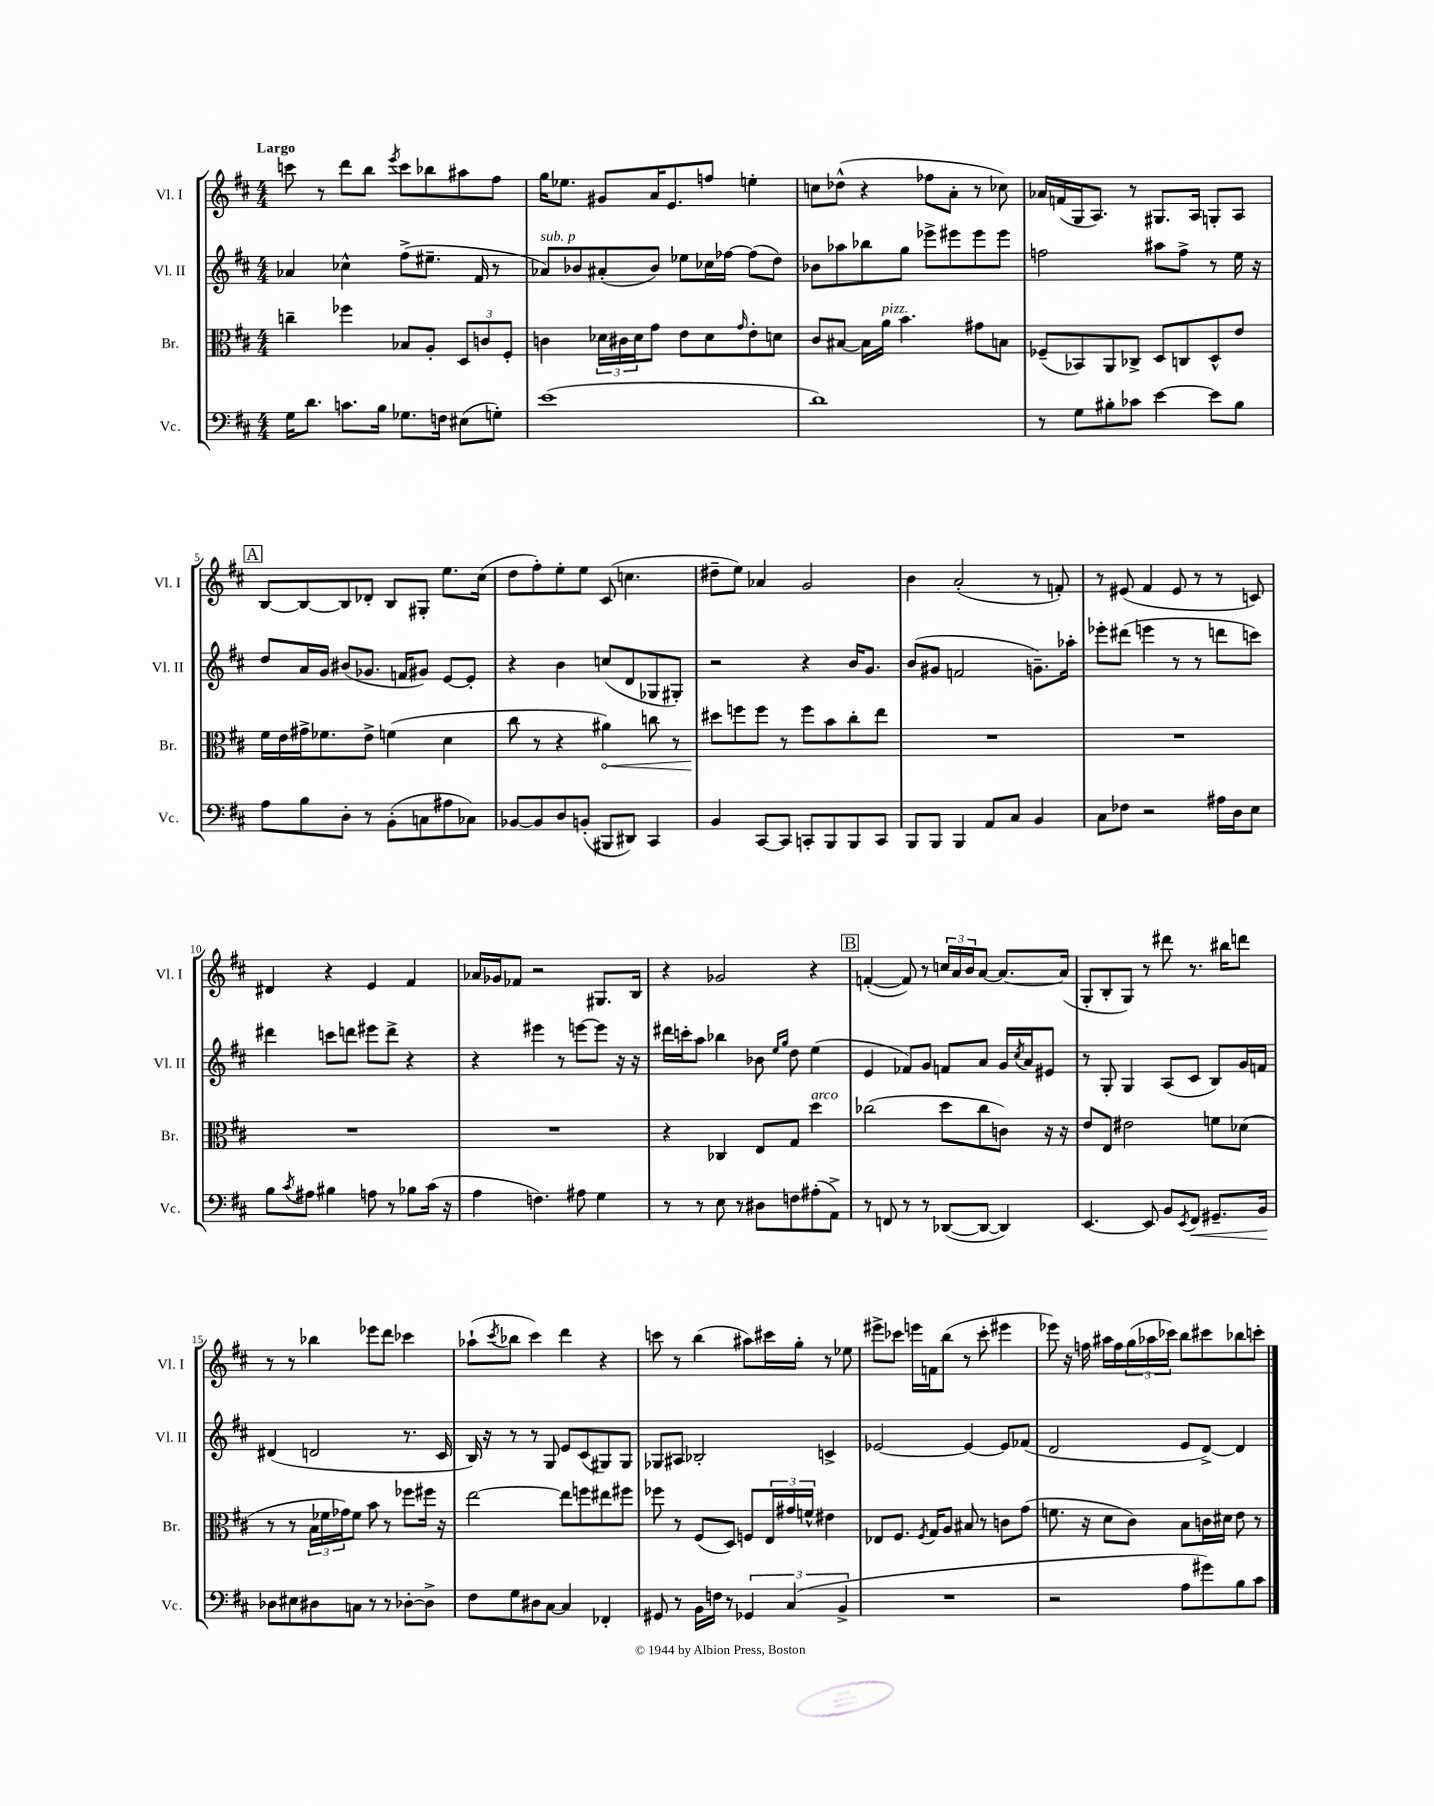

**kern	**kern	**kern	**kern
*staff4	*staff3	*staff2	*staff1
*clefF4	*clefC3	*clefG2	*clefG2
*k[f#c#]	*k[f#c#]	*k[f#c#]	*k[f#c#]
*M4/4	*M4/4	*M4/4	*M4/4
16G	4cc~	4a-	8ccc
8.d	.	.	.
.	.	.	8r
8.c	4ff-	4cc-^^	8ddd
.	.	.	8bb
16B	.	.	.
.	.	.	8qeee
8.G-	8B-	(8ff#^	8ccc
.	8A'	8.ee#~	8bb-
16F	.	.	.
(8E#	12D	.	8aa#
.	.	16f#	.
.	12c	.	.
8G')	.	8r	8ff#
.	12F#'	.	.
=	=	=	=
(1e	4c	8a-)	16gg
.	.	.	8.ee-
.	.	8b-	.
.	24d-	(8a#'	8g#
.	24c#	.	.
.	24d-	.	.
.	8g	8b-)	16a
.	.	.	8.e
.	8e	8ee-	.
.	8d-	16cc-	8ff
.	.	[16ff-	.
.	16qqg	.	.
.	8e'	(8ff-]	4ee'
.	8d	8dd)	.
=	=	=	=
1d)	8c#	8b-	8cc
.	[8B#	8aa-	(8dd-^^
.	16B#]	8bb-	4r
.	16a	.	.
.	4.b	8gg	.
.	.	8eee-^	8ff-
.	.	8eee#	8a'
.	8g#	8eee#	8r
.	8B	8eee#	8cc-)
=	=	=	=
8r	(8F-~	2ff	16a-
.	.	.	(16f
8G	8BB-)	.	16G
.	.	.	8.A)
8B#'	8AA	.	.
8c-	8C-^	.	8r
[4e	8D	8aa#	8.G#
.	8C	8ff^	.
.	.	.	16A
8e]	8D^^	8r	8G'
8B#	8e	16ee	8A
.	.	16r	.
=	=	=	=
8A	16f#	8dd	[8B
.	16e	.	.
8B	16g#^	16a	8B_
.	8.f-	16g	.
8D'	.	(8b#	8B]
8r	8e^	8.g-	8d-'
(8BB'	(4f	.	8B
.	.	16f	.
8C	.	8g#)	8G#'
8A#	4d	[8e	8.ee
8C-)	.	8e']	.
.	.	.	(16cc#
=	=	=	=
[8BB-	8cc#	4r	8dd
8BB-]	8r	.	8ff#')
8D	4r	4b	8ee'
(8BB'	.	.	8ee
8BBB#	4a#)	(8cc	(8c#
8DD#)	.	8d	4.cc
4CC#	8cc	8G-	.
.	8r	8G#')	.
=	=	=	=
4BB	8dd#	2r	8dd#~
.	8ff	.	8ee)
[8CC#	8ff	.	4a-
8CC#]	8r	.	.
8CC'	8ff	4r	2g
8BBB	8b	.	.
8BBB	8cc#'	16b	.
.	.	8.g	.
8CC	8ee	.	.
=	=	=	=
8BBB	1r	(8b	4b
8BBB	.	8g#	.
4BBB	.	2f	(2a'
8AA	.	.	.
8C#	.	.	.
4BB	.	8.g~)	8r
.	.	.	8f')
.	.	16aa-'	.
=	=	=	=
8C#	1r	8eee-'	8r
8F-	.	(8ddd#	(8e#
2r	.	4eee	4f#
.	.	8r	8e#
.	.	8r	8r
16A#	.	8ddd	8r
16D	.	.	.
8E	.	8ccc)	8c)
=	=	=	=
8B	1r	4ddd#	4d#
8qc#	.	.	.
8A#	.	.	.
4B#	.	8ccc	4r
.	.	8ddd	.
8A	.	8eee#	4e
8r	.	8ddd^	.
8B-	.	4r	4f#
(16c#	.	.	.
16r	.	.	.
=	=	=	=
4A	1r	4r	16a-
.	.	.	16g-
.	.	.	8f-
4.F)	.	4eee#	2r
.	.	8r	.
8A#	.	[8eee	.
4G	.	8eee]	8.G#
.	.	16r	.
.	.	16r	16B
=	=	=	=
8r	4r	16ddd#	4r
.	.	16ccc'	.
8r	.	8aa	.
8E	4C-	4bb-	2g-
8r	.	.	.
8D#	8E	8b-	.
.	.	16qqee	.
.	.	16qqgg	.
8F	8G	8dd	.
(8A#'	4dd	(4ee	4r
8AA^)	.	.	.
=	=	=	=
8r	(2cc-	4e	([4f'
8FF	.	.	.
8r	.	8f-)	8f])
8r	.	8g	8r
([8DD-	8dd	8f	24cc
.	.	.	24a
.	.	.	24b
8DD-_	8cc-	8a	[8a
4DD-])	8c)	16g	8.a_
.	.	8qcc#	.
.	.	16a	.
.	16r	8e#	.
.	16r	.	(16a]
=	=	=	=
[4.EE	8e	8r	8G'
.	8E	8G'	8B'
.	2e#	4G	8G)
8EE]	.	.	8r
8BB	.	(8A	8ddd#
8qEE	.	.	.
8FF#	.	8c#	8.r
8.GG#~	8f	8B)	.
.	.	.	16bb#
.	(8d-	16g	8ddd
16BB	.	16f	.
=	=	=	=
8D-	8r	(4d#	8r
8E#	8r	.	8r
8D#	24B	2d	4bb-
.	24f-	.	.
.	24g-)	.	.
8C	8f-	.	.
8r	8b	.	8eee-
8r	8r	.	8ddd
[8D-'	8ff-	8.r	4ccc-
8D-^]	16ff#	.	.
.	16r	16c#	.
=	=	=	=
8F#	[2ee	16B)	(8aa-`
.	.	16r	.
.	.	.	8qccc#
8G	.	8r	8bb-
8D#	.	8r	4ccc#)
[8C#	.	8G	.
4C#]	8ee]	8e	4ddd
.	8ff	(8c#	.
4FF-'	8ee#	8G#)	4r
.	8ff#	8G#	.
=	=	=	=
8GG#	8ff-	8G-	8ccc
8r	8r	8A#	8r
16BB	(8F#	2B-'	(4bb
16F	.	.	.
8r	8D)	.	.
6GG-	8F	.	8aa#)
.	24E	.	16ccc#
(6C#	24g#	.	.
.	.	.	16gg'
.	24f^^	.	.
.	4e#	4c^	8r
6BB^	.	.	.
.	.	.	8ee-
=	=	=	=
1r	8E-	[2e-	8eee#^
.	8.F#	.	8ccc-
.	.	.	16eee
.	8qF#	.	.
.	16G	.	16f
.	8A	.	(8bb
.	8B#	4e-_	8r
.	8r	.	8ccc-'
.	8c	8e-]	4eee#
.	(8g	(8f-	.
=	=	=	=
2r	8.f	2d	8eee-)
.	.	.	16r
.	16r	.	16ff
.	8d	.	16aa#
.	.	.	16ff
.	8c#)	.	(24gg
.	.	.	24aa-
.	.	.	24ccc-)
8A	8B	8e	8bb
8g#)	16c	[8d^)	8ccc#
.	16d#	.	.
8B	8e	4d]	8bb-
8c#	8r	.	8ccc'
==	==	==	==
*-	*-	*-	*-
